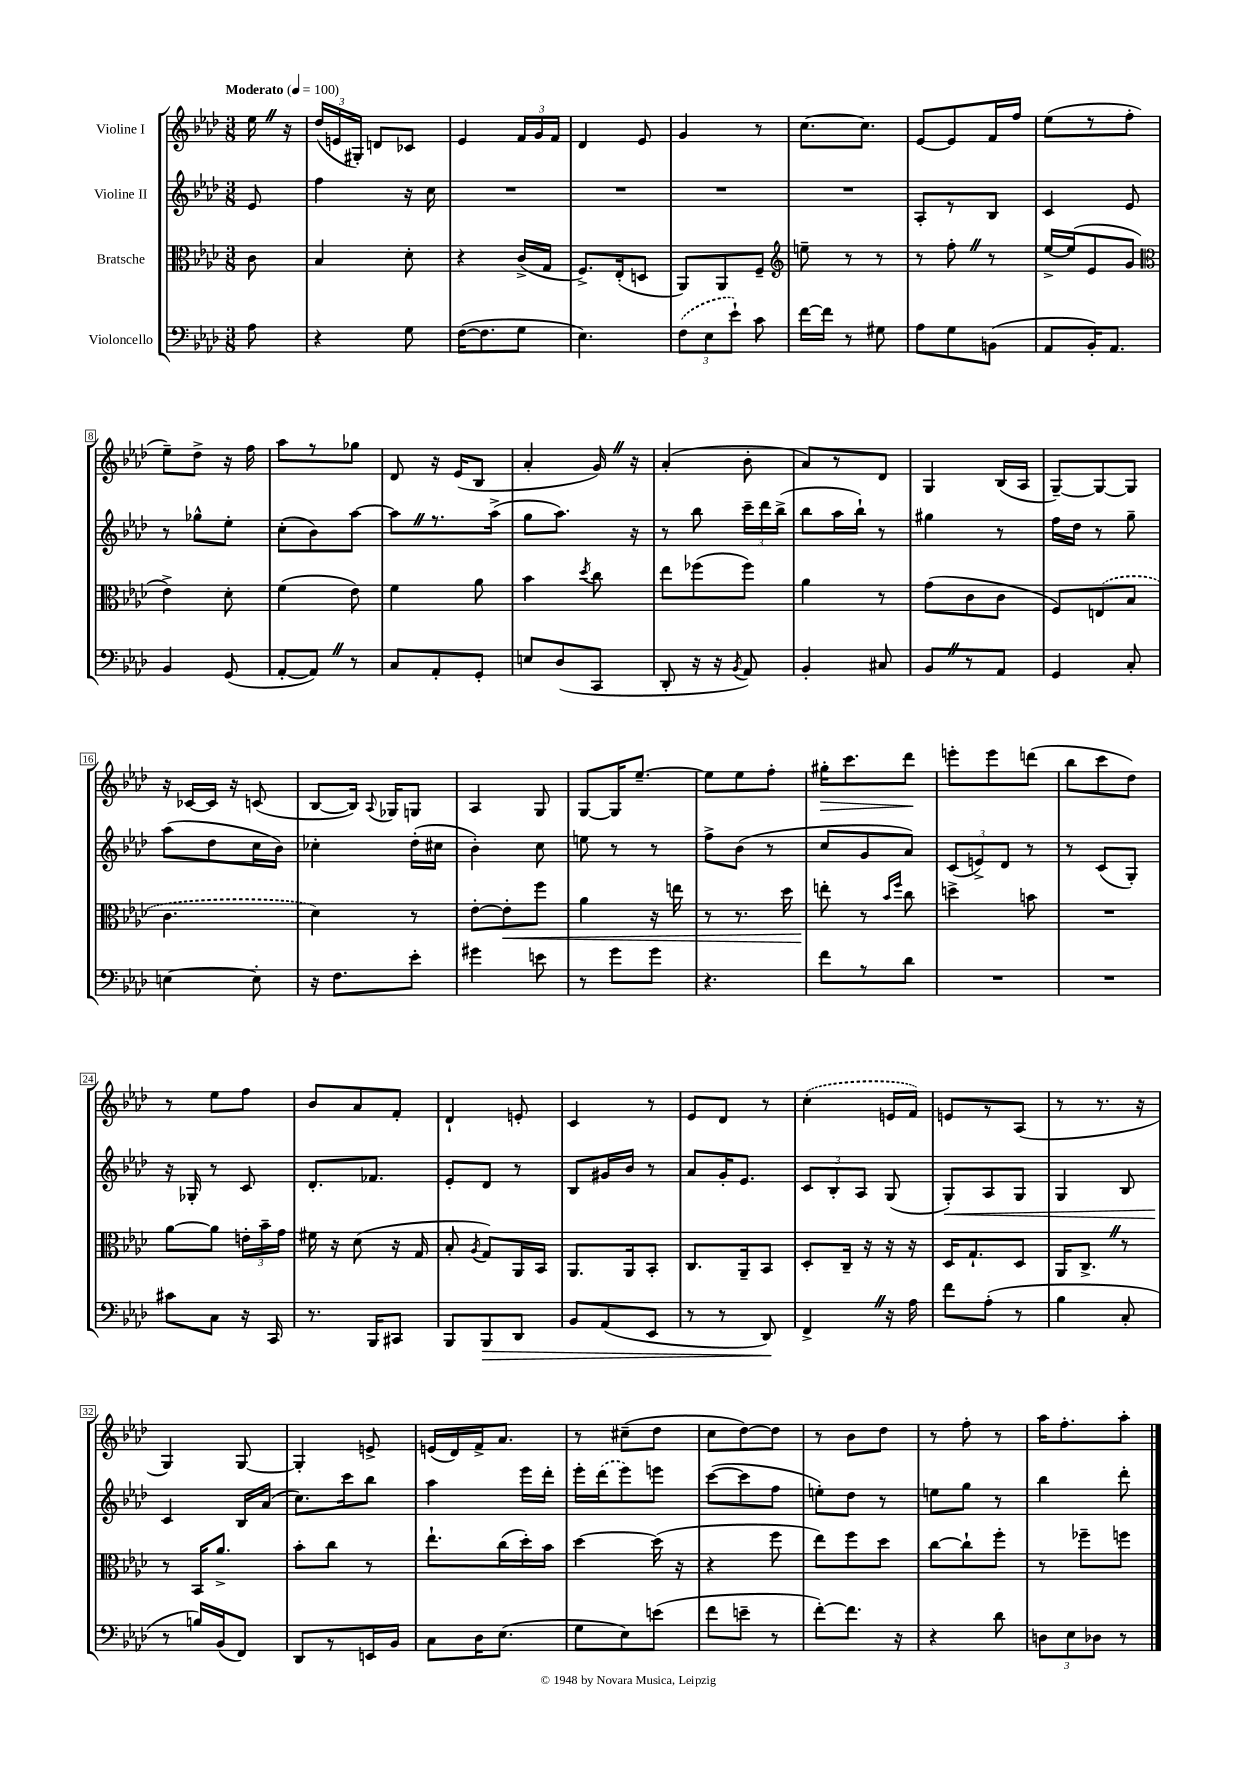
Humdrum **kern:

**kern	**kern	**kern	**kern
*staff4	*staff3	*staff2	*staff1
*clefF4	*clefC3	*clefG2	*clefG2
*k[b-e-a-d-]	*k[b-e-a-d-]	*k[b-e-a-d-]	*k[b-e-a-d-]
*M3/8	*M3/8	*M3/8	*M3/8
*MM100	*MM100	*MM100	*MM100
8A-	8c	8e-	16ee-
.	.	.	16r
=	=	=	=
4r	4B-	4ff	(24dd-
.	.	.	24e
.	.	.	24G#')
.	.	.	8d
8G	8d-'	16r	8c-
.	.	16cc	.
=	=	=	=
([16F	4r	4.r	4e-
8.F]	.	.	.
8G	(16c^	.	24f
.	.	.	24g
.	16G	.	.
.	.	.	24f
=	=	=	=
4.E-)	8.F^)	4.r	4d-
.	(16E-'	.	.
.	8D	.	8e-
=	=	=	=
(12F	8AA-)	4.r	4g
12E-	.	.	.
.	8AA-	.	.
12e-`)	.	.	.
8c	8F~	.	8r
=	=	=	=
*	*clefG2	*	*
[16f	8ee~	4.r	[8.cc
16f]	.	.	.
8r	8r	.	.
.	.	.	8.cc]
8G#	8r	.	.
=	=	=	=
8A-	8r	8A-'	[8e-
8G	8ff'	8r	8e-]
(8BB	8r	8B-	16f
.	.	.	16ff
=	=	=	=
8AA-	[16ee-^	4c	(8ee-
.	(16ee-]	.	.
16BB-')	8e-	.	8r
8.AA-	.	.	.
.	8g	8e-	8ff'
=	=	=	=
*	*clefC3	*	*
4BB-	4e-^)	8r	8ee-~)
.	.	8gg-^^	8dd-^
(8GG	8d-'	8ee-'	16r
.	.	.	16ff
=	=	=	=
[8AA-'	(4f	(8cc'	8aa-
8AA-])	.	8b-)	8r
8r	8e-)	[8aa-	8gg-
=	=	=	=
8C	4f	8aa-]	8d-
8AA-'	.	8.r	16r
.	.	.	(16e-
8GG'	8a-	.	8B-
.	.	(16aa-^	.
=	=	=	=
8E	4b-	8gg	4a-'
(8D-	.	8.aa-)	.
.	8qdd-	.	.
8CC	8cc	.	16g)
.	.	16r	16r
=	=	=	=
8DD-'	8ee-	8r	(4a-'
16r	(8ff-	8bb-	.
16r	.	.	.
8qBB-	.	.	.
8AA-)	8ff-)	24ccc~	8b-'
.	.	24ddd-	.
.	.	(24bb-^	.
=	=	=	=
4BB-'	4a-	8bb-	8a-)
.	.	16aa-	8r
.	.	16bb-`)	.
8C#	8r	8r	8d-
=	=	=	=
8BB-	(8g	4gg#	4G
8r	8c	.	.
8AA-	8c	8r	(16B-
.	.	.	16A-
=	=	=	=
4GG	8F)	16ff	[8G~)
.	.	16dd-	.
.	(8E	8r	8G_
8C'	8B-	8gg~	8G]
=	=	=	=
[4E	4.c	(8aa-	16r
.	.	.	[16c-
.	.	8dd-	16c-]
.	.	.	16r
8E']	.	16cc	(8c
.	.	16b-)	.
=	=	=	=
16r	4d-)	4cc-'	[8B-
8.F	.	.	.
.	.	.	16B-])
.	.	.	8qqA-
.	.	.	16G-
8e-'	8r	(16dd-'	8G
.	.	16cc#	.
=	=	=	=
4g#	[8e-'	4b-')	4A-
.	8e-']	.	.
8e	8ff	8cc	8G
=	=	=	=
8r	4a-	8ee	[8G
8g	.	8r	16G]
.	.	.	[8.ee-~
8g	16r	8r	.
.	16ee	.	.
=	=	=	=
4.r	8r	8ff^	8ee-]
.	8.r	(8b-	8ee-
.	.	8r	8ff'
.	16dd-	.	.
=	=	=	=
8f	8ee'	8cc	16gg#'
.	.	.	8.ccc
8r	8r	8g	.
.	16qqb-	.	.
.	16qqff	.	.
8d-	8cc	8a-)	8ddd-
=	=	=	=
4.r	4dd^	(12c	8eee'
.	.	12e^)	.
.	.	.	8eee
.	.	12d-	.
.	8b	8r	(8ddd
=	=	=	=
4.r	4.r	8r	8bb-
.	.	(8c	8ccc
.	.	8G')	8dd-)
=	=	=	=
8c#	[8a-	16r	8r
.	.	16G-'	.
8C	8a-]	8r	8ee-
16r	24e'	8c	8ff
.	24b-~	.	.
16CC	.	.	.
.	24g	.	.
=	=	=	=
8.r	16f#	8.d-'	8b-
.	16r	.	.
.	(8d-	.	8a-
16BBB-	.	8.f-	.
8CC#	16r	.	8f'
.	16G	.	.
=	=	=	=
8BBB-	8B-'	8e-'	4d-`
.	8qA-	.	.
8BBB-	8G)	8d-	.
8DD-	16AA-	8r	8e'
.	16BB-	.	.
=	=	=	=
8BB-	8.AA-	8B-	4c
(8AA-	.	16g#	.
.	16AA-	16b-	.
8EE-	8BB-'	8r	8r
=	=	=	=
8r	8.C	8a-	8e-
8r	.	16g'	8d-
.	16AA-~	8.e-	.
8DD-)	8BB-	.	8r
=	=	=	=
4FF^	8D-'	12c	(4cc'
.	.	12B-'	.
.	16C~	.	.
.	.	12A-	.
.	16r	.	.
16r	16r	(8G	16e
16A-	16r	.	16f)
=	=	=	=
8f	16D-	8G')	8e
.	8.G`	.	.
(8A-'	.	8A-	8r
8r	8D-	8G	(8A-
=	=	=	=
4B-	16AA-	4G	8r
.	8.C^	.	.
.	.	.	8.r
8C'	8r	8B-	.
.	.	.	16r
=	=	=	=
8r	8r	4c	4G)
16B)	16BB-	.	.
(16BB-	8.a-^	.	.
8FF)	.	16B-	[8G
.	.	(16a-	.
=	=	=	=
8DD-	8b-'	8.cc)	4G']
8r	8cc	.	.
.	.	16ccc	.
16EE	8r	8bb-	8e^
16BB-	.	.	.
=	=	=	=
8C	8.ee-`	4aa-	(16e
.	.	.	16d-)
16D-	.	.	16f^
(8.E-	(16cc	.	8.a-
.	16dd-')	16eee-	.
.	16b-	16ddd-'	.
=	=	=	=
8G	[4dd-	16eee-'	8r
.	.	(16ddd-	.
8E-)	.	8eee-)	(8cc#~
(8e	(16dd-]	8eee	8dd-
.	16r	.	.
=	=	=	=
8f	4r	([8ccc	8cc
8e~	.	8ccc]	[8dd-)
8r	8ff	8ff	8dd-]
=	=	=	=
[8f')	8ee-)	8ee')	8r
8.f]	8ff	8dd-	8b-
.	8dd-	8r	8dd-
16r	.	.	.
=	=	=	=
4r	[8cc	8ee	8r
.	8cc`]	8gg	8ff'
8d-	8ff'	8r	8r
=	=	=	=
12D	8r	4bb-	16aa-
.	.	.	8.ff'
12E-	.	.	.
.	8ff-~	.	.
12D-	.	.	.
8r	8ff	8ddd-'	8aa-'
==	==	==	==
*-	*-	*-	*-
